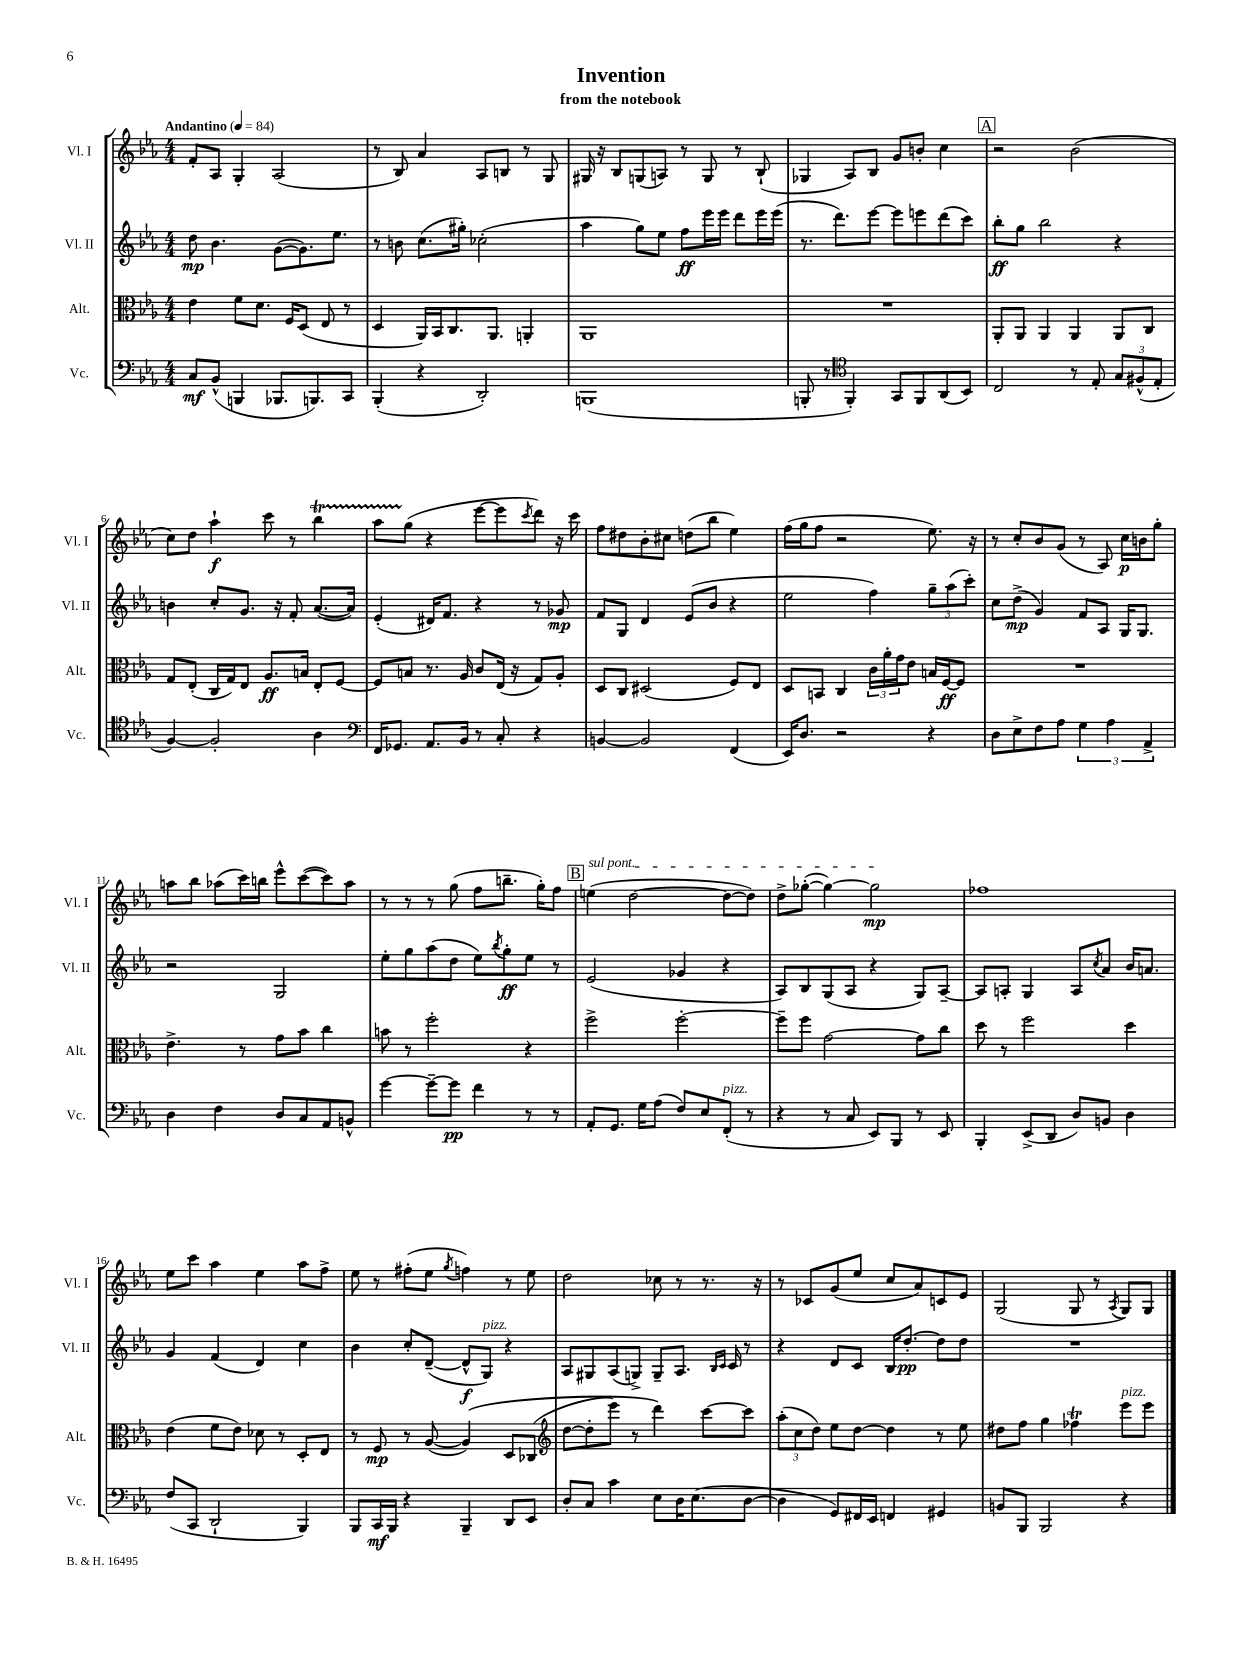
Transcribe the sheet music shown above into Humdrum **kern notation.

**kern	**kern	**kern	**kern
*staff4	*staff3	*staff2	*staff1
*clefF4	*clefC3	*clefG2	*clefG2
*k[b-e-a-]	*k[b-e-a-]	*k[b-e-a-]	*k[b-e-a-]
*M4/4	*M4/4	*M4/4	*M4/4
*MM84	*MM84	*MM84	*MM84
8C	4e-	8dd	8f'
(8BB-^^	.	4.b-	8A-
4BBB	8f	.	4G'
.	8.d	.	.
8.BBB-	.	([8g	(2A-
.	16F	.	.
.	(8D	8.g])	.
8.BBB)	.	.	.
.	8E-	.	.
.	.	8.ee-	.
8CC	8r	.	.
=	=	=	=
(4BBB-'	4D	8r	8r
.	.	8b	8B-)
4r	16AA-)	(8.cc	4a-
.	16BB-	.	.
.	8.C	.	.
.	.	16gg#')	.
2DD')	.	(2cc-'	8A-
.	8.AA-	.	.
.	.	.	8B
.	4AA'	.	8r
.	.	.	8G
=	=	=	=
(1BBB	1AA-	4aa-	16G#
.	.	.	16r
.	.	.	8B-
.	.	8gg)	(8G
.	.	8ee-	8A)
.	.	8ff	8r
.	.	16eee-	8G
.	.	16eee-	.
.	.	8ddd	8r
.	.	16eee-	(8B-`
.	.	(16eee-	.
=	=	=	=
8BBB'	1r	8.r	4G-
8r	.	.	.
.	.	8.ddd)	.
*clefC4	*	*	*
4FF')	.	.	8A-)
.	.	[8eee-	8B-
8GG	.	8eee-]	8g
8FF	.	8eee	8b'
(8AA-	.	(8ddd	4cc
8BB-)	.	8ccc)	.
=	=	=	=
2C	8AA-'	8bb-'	2r
.	8AA-	8gg	.
.	4AA-	2bb-	.
8r	4AA-	.	(2b-
8E-'	.	.	.
12G	8AA-	4r	.
(12F#^^	.	.	.
.	8C	.	.
12E-'	.	.	.
=	=	=	=
[4F)	8G	4b	8cc)
.	(8E-'	.	8dd
2F']	16C	8cc'	4aa-`
.	16G)	.	.
.	8E-	8.g	.
.	8.A-	.	8ccc
.	.	16r	.
.	.	8f'	8r
.	16B	.	.
4A-	8E-'	([8.a-	4bb-
.	[8F	.	.
.	.	16a-])	.
=	=	=	=
*clefF4	*	*	*
16FF	8F]	(4e-'	8aa-
8.GG-	.	.	.
.	8B	.	(8gg
8.AA-	8.r	16d#)	4r
.	.	8.f	.
16BB-	16A-	.	.
8r	8c	4r	[8eee-
8C'	(16E-	.	8eee-]
.	16r	.	.
.	.	.	8qccc
4r	8G)	8r	8ddd)
.	8A-'	8g-	16r
.	.	.	16ccc
=	=	=	=
[4BB	8D	8f	8ff
.	8C	8G	8dd#
2BB]	(2D#	4d	8b-'
.	.	.	8cc#
.	.	(8e-	(8dd
.	.	8b-	8bb-
(4FF	8F)	4r	4ee-)
.	8E-	.	.
=	=	=	=
16EE-)	8D	2ee-	(16ff
8.D	.	.	16gg
.	8BB	.	8ff
2r	4C	.	2r
.	24c	4ff)	.
.	24a-'	.	.
.	24g	.	.
.	8e-	.	.
4r	16B	12gg~	8.ee-)
.	[16F	.	.
.	.	(12aa-	.
.	8F]	.	.
.	.	12ccc')	.
.	.	.	16r
=	=	=	=
8D	1r	8cc	8r
8E-^	.	(8dd^	8cc'
8F	.	4g)	8b-
8A-	.	.	(8g
6G	.	8f	8r
.	.	8A-	8A-)
6A-	.	.	.
.	.	16G	16cc
.	.	8.G	16b
6AA-^	.	.	.
.	.	.	8gg'
=	=	=	=
4D	4.e-^	2r	8aa
.	.	.	8bb-
4F	.	.	(8aa-
.	8r	.	16ccc)
.	.	.	16bb
8D	8g	2G	8eee-^^
8C	8b-	.	([8ccc
8AA-	4cc	.	8ccc])
8BB^^	.	.	8aa-
=	=	=	=
[4g	8b	8ee-'	8r
.	8r	8gg	8r
8g~_	2ff'	(8aa-	8r
8g]	.	8dd	(8gg
4f	.	8ee-)	8ff
.	.	8qbb-	.
.	.	8gg'	8.bb~
8r	4r	8ee-	.
.	.	.	16gg')
8r	.	8r	8ff
=	=	=	=
8AA-'	2ff^	(2e-	(4ee
8.GG	.	.	.
.	.	.	[2dd
16G	.	.	.
(8A-	.	.	.
8F)	[2ff'	4g-	.
8E-	.	.	.
(8FF'	.	4r	8dd_
8r	.	.	8dd])
=	=	=	=
4r	8ff~]	8A-)	8dd^
.	8ff	8B-	([8gg-'
8r	[2g	(8G	4gg-_)
8C	.	8A-	.
8EE-)	.	4r	2gg-]
8BBB-	.	.	.
8r	8g]	8G)	.
8EE-	8cc	[8A-~	.
=	=	=	=
4BBB-'	8dd	8A-]	1ff-
.	8r	8A'	.
(8EE-^	2ff	4G	.
8DD	.	.	.
8D)	.	8A	.
.	.	8qcc	.
8BB	.	8a-	.
4D	4dd	16b-	.
.	.	8.a	.
=	=	=	=
(8F	(4e-	4g	8ee-
8CC	.	.	8ccc
2DD`	8f	(4f	4aa-
.	8e-)	.	.
.	8d-	4d)	4ee-
.	8r	.	.
4BBB-)	8D'	4cc	8aa-
.	8E-	.	8ff^
=	=	=	=
8BBB-	8r	4b-	8ee-
16CC	8F	.	8r
16BBB-	.	.	.
4r	8r	8cc'	(8ff#'
.	([8A-	([8d~	8ee-
.	.	.	8qgg
4BBB-~	&(4A-])	8d^^]	4ff)
.	.	8G)	.
8DD	8D	4r	8r
8EE-	(8C-	.	8ee-
=	=	=	=
*	*clefG2	*	*
8D'	[8dd	8A-	2dd
8C	8dd']	8G#	.
4c	8eee-)	(8A-	.
.	8r	8G^)	.
8E-	4ddd&)	8G~	8cc-
16D	.	8.A-	8r
(8.E-	.	.	.
.	[8ccc	.	8.r
.	.	16qqB-	.
.	.	16qqc	.
.	.	16c	.
[8D	8ccc]	8r	.
.	.	.	16r
=	=	=	=
4D]	(12aa-'	4r	8r
.	12cc	.	.
.	.	.	8c-
.	12dd)	.	.
8GG)	8ee-	8d	(8g
16FF#	[8dd	8c	8ee-
16EE-	.	.	.
4FF	4dd]	16B-	8cc
.	.	[8.dd'	.
.	.	.	8a-)
4GG#	8r	8dd]	8c
.	8ee-	8dd	8e-
=	=	=	=
8BB	8dd#	1r	(2G
8BBB-	8ff	.	.
2BBB-	4gg	.	.
.	4ff-	.	8G
.	.	.	8r
.	.	.	8qA-
4r	8eee-	.	8G)
.	8eee-	.	8G
==	==	==	==
*-	*-	*-	*-
